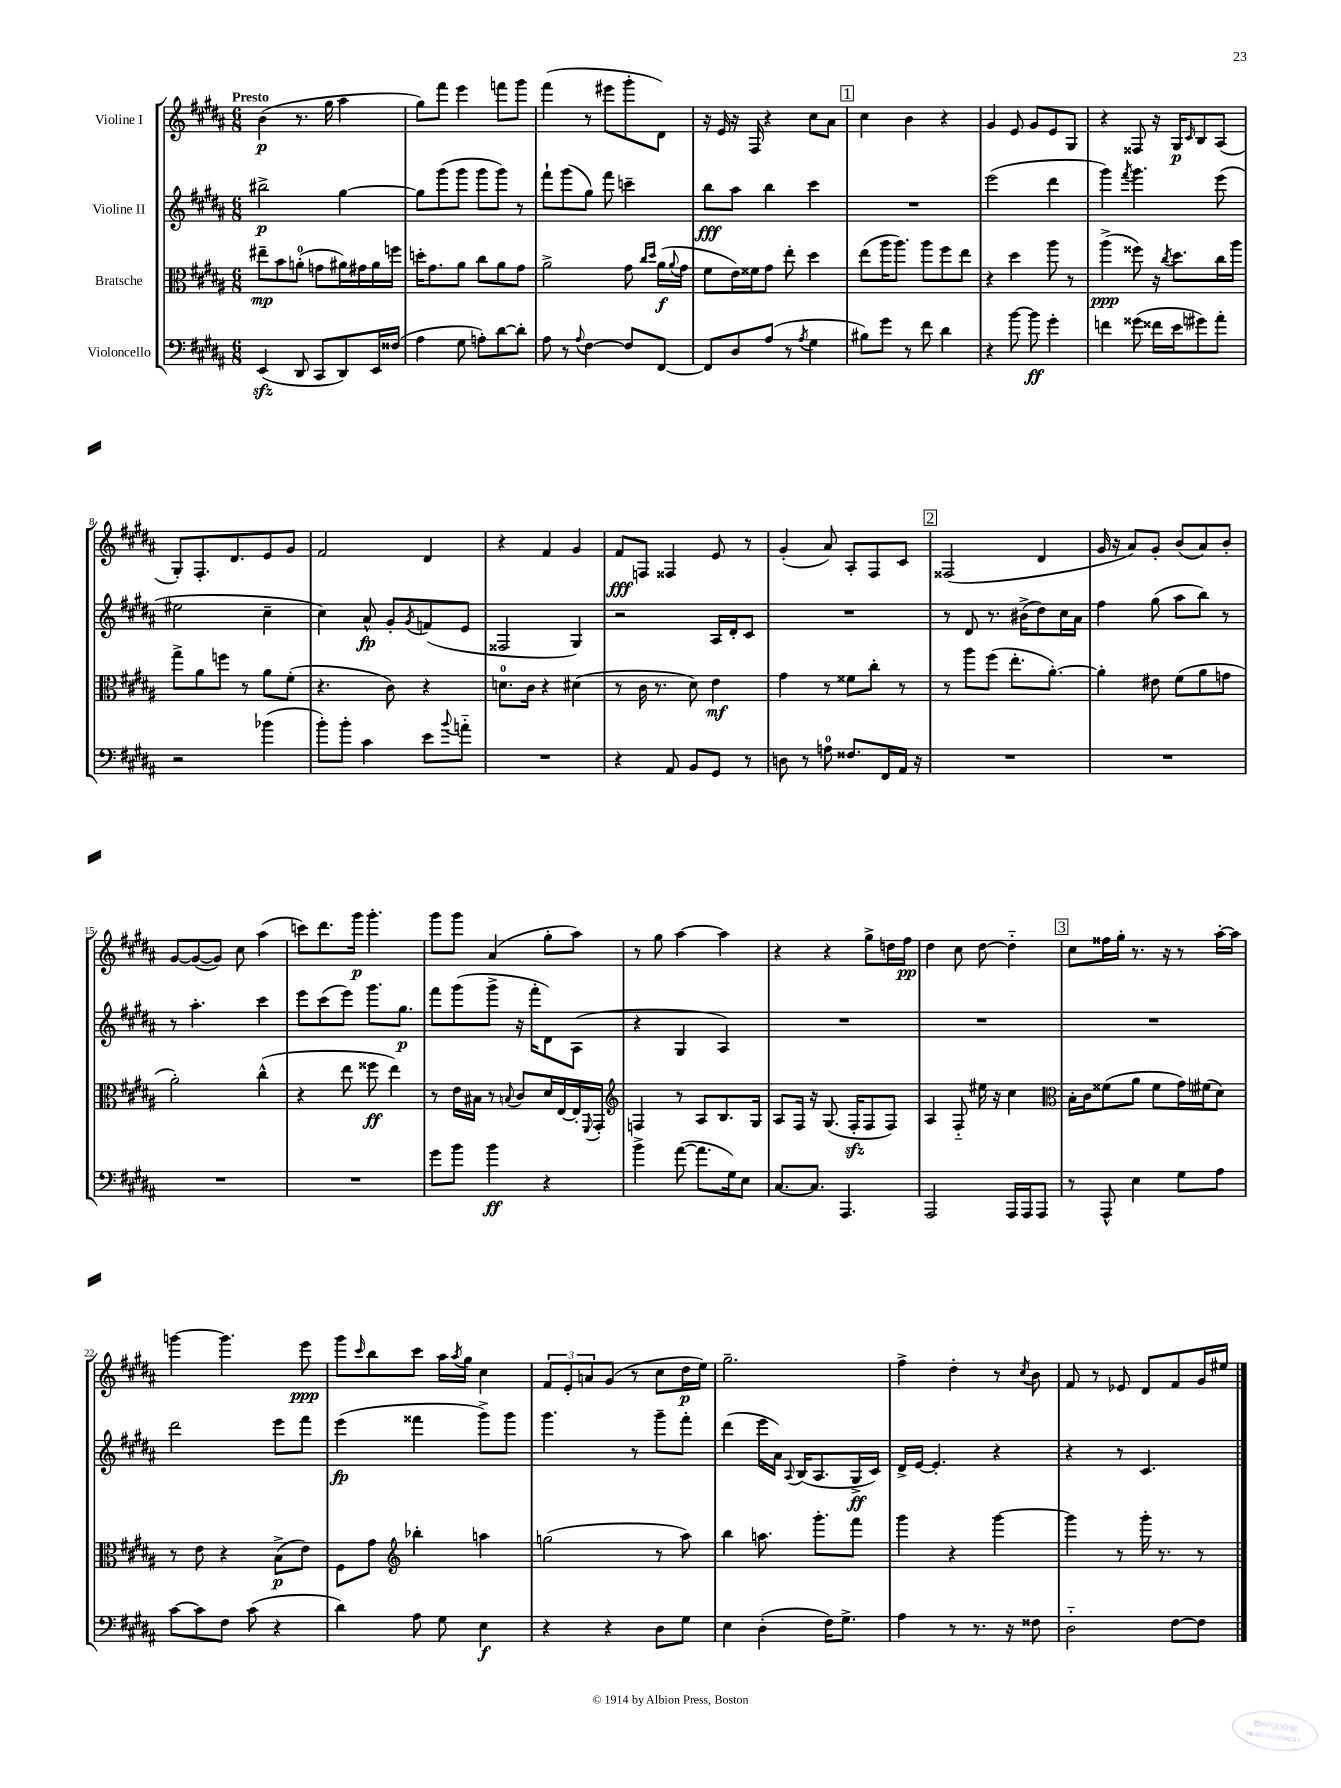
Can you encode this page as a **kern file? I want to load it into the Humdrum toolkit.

**kern	**dynam	**kern	**dynam	**kern	**dynam	**kern	**dynam
*part4	*part4	*part3	*part3	*part2	*part2	*part1	*part1
*staff4	*staff4	*staff3	*staff3	*staff2	*staff2	*staff1	*staff1
*I"Violoncello	*	*I"Bratsche	*	*I"Violine II	*	*I"Violine I	*
*clefF4	*	*clefC3	*	*clefG2	*	*clefG2	*
*k[f#c#g#d#a#]	*	*k[f#c#g#d#a#]	*	*k[f#c#g#d#a#]	*	*k[f#c#g#d#a#]	*
*M6/8	*	*M6/8	*	*M6/8	*	*M6/8	*
=1	=1	=1	=1	=1	=1	=1	=1
!	!	!	!	!	!	!LO:TX:a:B:t=Presto	!
(4EEzz/	.	8ee#X~\L	mp	2bb#X^\	p	(4b\	p
.	.	8b\	.	.	.	.	.
8DD#/	.	(8an'\J	.	.	.	8.r	.
8CC#/L	.	8gn\L	.	.	.	.	.
.	.	.	.	.	.	16gg#\	.
8DD#/)	.	16a#X\L)	.	[4gg#\	.	4aa#\	.
.	.	16g#X\	.	.	.	.	.
16EE/L	.	16a#\	.	.	.	.	.
(16F##X/JJ	.	16ffn\JJ	.	.	.	.	.
=2	=2	=2	=2	=2	=2	=2	=2
4A#\	.	16ddn'\KL	.	8gg#\L]	.	8gg#\L)	.
.	.	8.g#\	.	.	.	.	.
.	.	.	.	(8ggg#\	.	8fff#\J	.
8G#\	.	8a#\J	.	8ggg#\J	.	4eee\	.
8An'\L)	.	8cc#\L	.	8ggg#\L	.	.	.
[8d#\	.	8a#\	.	8ggg#\J)	.	8fffn\L	.
8d#'\J]	.	8g#\J	.	8r	.	8ggg#\J	.
=3	=3	=3	=3	=3	=3	=3	=3
8A#\	.	2a#^\	.	8fff#`\L	.	(4fff#\	.
8r	.	.	.	(8ggg#\	.	.	.
8qqA#/	.	.	.	.	.	.	.
[4F#\	.	.	.	8gg#\J)	.	8r	.
.	.	.	.	8fff#\	.	8eee#X\L	.
8F#/L]	.	8g#\	.	4cccn~\	.	8ggg#'\	.
.	.	16qqcc#/LL	.	.	.	.	.
.	.	16qqdd#/JJ	.	.	.	.	.
[8FF#/J	.	(16a#\LL	f	.	.	8d#\J)	.
.	.	8qqa#/	.	.	.	.	.
.	.	16g#\JJ	.	.	.	.	.
=4	=4	=4	=4	=4	=4	=4	=4
8FF#/L]	.	8f#\L	.	8bb\L	fff	16r	.
.	.	.	.	.	.	16e/	.
8D#/	.	16e\L)	.	8aa#\J	.	16r	.
.	.	16f##X\J	.	.	.	16F#/	.
(8A#/J	.	8g#\J	.	4bb\	.	4r	.
8r	.	8ee'\	.	.	.	.	.
8qA#/	.	.	.	.	.	.	.
4G#\	.	4dd#\	.	4ccc#\	.	8cc#\L	.
.	.	.	.	.	.	8a#\J	.
!!LO:REH:place=s1:t=1
=5	=5	=5	=5	=5	=5	=5	=5
8B#X\L)	.	(8ee\L	.	2.r	.	4cc#\	.
8g#\J	.	16aa#\K	.	.	.	.	.
.	.	8.aa#\J)	.	.	.	.	.
8r	.	.	.	.	.	4b\	.
8f#\	.	8aa#\L	.	.	.	.	.
4d#\	.	8ff#\	.	.	.	4r	.
.	.	8ee\J	.	.	.	.	.
=6	=6	=6	=6	=6	=6	=6	=6
4r	.	4r	.	(2eee\	.	4g#/	.
[8b\	.	4dd#\	.	.	.	8e/	.
8b\]	ff	.	.	.	.	8g#/L	.
4g#'\	.	8aa#\	.	4ddd#\	.	8e/	.
.	.	8r	.	.	.	8G#/J	.
=7	=7	=7	=7	=7	=7	=7	=7
4fn\	.	(4aa#^\	ppp	4ggg#\)	.	4r	.
.	.	.	.	8qfff#/	.	.	.
(8g##X\	.	8ff##X\)	.	4.ggg#\	.	8F##X/	.
16f##X\LL	.	16r	.	.	.	16r	.
.	.	8qcc#/	.	.	.	.	.
16e\J	.	8.dd#\L	.	.	.	16G#/KL	p
.	.	.	.	.	.	16qqc#/	.
8g#X\)	.	.	.	.	.	8B/	.
8a#'\J	.	16cc#\L	.	(8eee\	.	(8A#/J	.
.	.	16aa#\JJ	.	.	.	.	.
!!LO:LB:g=z
=8	=8	=8	=8	=8	=8	=8	=8
2r	.	8gg#^\L	.	2ee#X\	.	8G#'/L)	.
.	.	8a#\	.	.	.	8.F#'/	.
.	.	8ffn\J	.	.	.	.	.
.	.	.	.	.	.	8.d#/	.
.	.	8r	.	.	.	.	.
(4b-X\	.	8a#\L	.	4cc#~\	.	8e/	.
.	.	(8f#'\J	.	.	.	8g#/J	.
=9	=9	=9	=9	=9	=9	=9	=9
8b'\L)	.	4.r	.	4cc#\)	.	2f#/	.
8b'\J	.	.	.	.	.	.	.
4c#\	.	.	.	8a#^^/	fp	.	.
.	.	8c#\)	.	8g#'/L	.	.	.
.	.	.	.	8qg#/	.	.	.
8e\L	.	4r	.	(8fn/	.	4d#/	.
8qqb/	.	.	.	.	.	.	.
8an\J	.	.	.	8e/J	.	.	.
=10	=10	=10	=10	=10	=10	=10	=10
2.r	.	8.dn\L	.	2F##X/	.	4r	.
.	.	16c#\Jk	.	.	.	.	.
.	.	4r	.	.	.	4f#/	.
.	.	(4d#X\	.	4G#/)	.	4g#/	.
=11	=11	=11	=11	=11	=11	=11	=11
4r	.	8r	.	2r	.	8f#/L	fff
.	.	16c#\	.	.	.	8Fn/J	.
.	.	8.r	.	.	.	.	.
8AA#/	.	.	.	.	.	4F##X/	.
8BB/L	.	8d#\)	.	.	.	.	.
8GG#/J	.	4e\	mf	16A#/LL	.	8e/	.
.	.	.	.	16d#'/J	.	.	.
8r	.	.	.	8c#/J	.	8r	.
=12	=12	=12	=12	=12	=12	=12	=12
8Dn\	.	4g#\	.	2.r	.	(4g#'/	.
8r	.	.	.	.	.	.	.
8An\	.	8r	.	.	.	8a#/)	.
8.F##X/L	.	8f##X\L	.	.	.	8A#'/L	.
.	.	8cc#'\J	.	.	.	8F#/	.
16FF#/L	.	.	.	.	.	.	.
16AA#/JJ	.	8r	.	.	.	8c#/J	.
16r	.	.	.	.	.	.	.
!!LO:REH:place=s1:t=2
=13	=13	=13	=13	=13	=13	=13	=13
2.r	.	8r	.	8r	.	(2F##X/	.
.	.	8aa#\L	.	8d#/	.	.	.
.	.	(8ff#\J	.	8.r	.	.	.
.	.	8.ee'\L	.	.	.	.	.
.	.	.	.	(16b#X^\KL	.	.	.
.	.	.	.	8dd#\)	.	4d#/	.
.	.	[8.a#'\J)	.	.	.	.	.
.	.	.	.	16cc#\L	.	.	.
.	.	.	.	16a#\JJ	.	.	.
=14	=14	=14	=14	=14	=14	=14	=14
2.r	.	4a#'\]	.	4ff#\	.	16g#/	.
.	.	.	.	.	.	16r	.
.	.	.	.	.	.	8a#/L)	.
.	.	8e#X\	.	(8gg#\	.	8g#'/J	.
.	.	(8f#\L	.	8aa#\L	.	(8b/L	.
.	.	8a#\	.	8bb\J)	.	8a#/)	.
.	.	8gn\J	.	8r	.	8b'/J	.
!!LO:LB:g=z
=15	=15	=15	=15	=15	=15	=15	=15
2.r	.	2a#'\)	.	8r	.	[8g#/L	.
.	.	.	.	4.aa#'\	.	(8g#/_	.
.	.	.	.	.	.	8g#/J])	.
.	.	.	.	.	.	8cc#\	.
.	.	(4cc#^^\	.	4ccc#\	.	(4aa#\	.
=16	=16	=16	=16	=16	=16	=16	=16
2.r	.	4r	.	8eee\L	.	8cccn\L)	.
.	.	.	.	(8ccc#\	.	8.ddd#\	.
.	.	8ee\	.	8eee\J)	.	.	.
.	.	.	.	.	.	16ggg#\Jk	p
.	.	8ff##X\	ff	8.ggg#\L	.	4.ggg#'\	.
.	.	4ee\)	.	.	.	.	.
.	.	.	.	8.gg#\J	p	.	.
=17	=17	=17	=17	=17	=17	=17	=17
8g#\L	.	8r	.	8fff#\L	.	8ggg#\L	.
8b\J	.	16e\LL	.	(8ggg#\	.	8ggg#\J	.
.	.	16B#X\JJ	.	.	.	.	.
4b\	ff	8r	.	8ggg#^\J	.	(4a#/	.
.	.	8qqBn/	.	.	.	.	.
.	.	8c#/L	.	16r	.	.	.
.	.	.	.	16fff#'\KL	.	.	.
4r	.	16d#/L	.	8d#\)	.	8gg#'\L	.
.	.	[16E/	.	.	.	.	.
.	.	16E'/]	.	(8A#\J	.	8aa#\J)	.
.	.	8qqFF#/	.	.	.	.	.
.	.	16GG#'/JJ	.	.	.	.	.
=18	=18	=18	=18	=18	=18	=18	=18
*	*	*clefG2	*	*	*	*	*
4b^\	.	4Fn/	.	4r	.	8r	.
.	.	.	.	.	.	8gg#\	.
([8a#\	.	8r	.	4G#/	.	[4aa#\	.
8.a#\L]	.	8A#/L	.	.	.	.	.
.	.	8.B/	.	4A#/)	.	4aa#\]	.
16G#\k)	.	.	.	.	.	.	.
8E\J	.	.	.	.	.	.	.
.	.	16G#/Jk	.	.	.	.	.
=19	=19	=19	=19	=19	=19	=19	=19
[8.C#/L	.	8A#/L	.	2.r	.	4r	.
.	.	16F#/Jk	.	.	.	.	.
8.C#/J]	.	16r	.	.	.	.	.
.	.	(8.G#/	.	.	.	4r	.
4.AAA#/	.	.	.	.	.	.	.
.	.	16F#zz'/KL	.	.	.	.	.
.	.	8F#/	.	.	.	8gg#^\L	.
.	.	8F#/J)	.	.	.	16ddn\L	.
.	.	.	.	.	.	16ff#\JJ	pp
=20	=20	=20	=20	=20	=20	=20	=20
2AAA#/	.	4A#/	.	2.r	.	4dd#\	.
.	.	8F#/	.	.	.	8cc#\	.
.	.	16ee#X\	.	.	.	[8dd#\	.
.	.	16r	.	.	.	.	.
16AAA#/LL	.	4cc#\	.	.	.	4dd#\]	.
16AAA#/J	.	.	.	.	.	.	.
8AAA#/J	.	.	.	.	.	.	.
!!LO:REH:place=s1:t=3
=21	=21	=21	=21	=21	=21	=21	=21
*	*	*clefC3	*	*	*	*	*
8r	.	16B'\LL	.	2.r	.	8cc#\L	.
.	.	16c#\J	.	.	.	.	.
8AAA#^^/	.	(8f##X\	.	.	.	16ff##X\L	.
.	.	.	.	.	.	16gg#'\JJ	.
4E\	.	8a#\J	.	.	.	8.r	.
.	.	8f##\L	.	.	.	.	.
.	.	.	.	.	.	16r	.
8G#\L	.	16g#\L)	.	.	.	8r	.
.	.	(16f#X\J	.	.	.	.	.
8A#\J	.	8d#\J)	.	.	.	[16aa#'\LL	.
.	.	.	.	.	.	16aa#\JJ]	.
!!LO:LB:g=z
=22	=22	=22	=22	=22	=22	=22	=22
[8c#\L	.	8r	.	2ddd#\	.	[4gggn\	.
8c#\]	.	8e\	.	.	.	.	.
8F#\J	.	4r	.	.	.	4.ggg\]	.
(8c#\	.	.	.	.	.	.	.
4r	.	(8B^\L	p	8eee\L	.	.	.
.	.	8e\J)	.	8fff#\J	.	8eee\	ppp
=23	=23	=23	=23	=23	=23	=23	=23
4d#\)	.	8F#\L	.	(4eee\	fp	8ggg#\L	.
.	.	.	.	.	.	16qqccc#/	.
.	.	8g#\J	.	.	.	8bb\	.
*	*	*clefG2	*	*	*	*	*
8A#\	.	4bb-X'\	.	4fff##X\	.	8ccc#\J	.
8G#\	.	.	.	.	.	16aa#\LL	.
.	.	.	.	.	.	8qaa#/	.
.	.	.	.	.	.	16gg#\JJ	.
4E\	f	4aan\	.	8ggg#^\L)	.	4cc#\	.
.	.	.	.	8ggg#\J	.	.	.
=24	=24	=24	=24	=24	=24	=24	=24
4r	.	(2ggn\	.	4.ggg#\	.	12f#/L	.
.	.	.	.	.	.	12e'/	.
.	.	.	.	.	.	12an/	.
4r	.	.	.	.	.	(8g#/J	.
.	.	.	.	8r	.	8r	.
8D#\L	.	8r	.	8ggg#~\L	.	8cc#\L	.
8G#\J	.	8aa#\)	.	8fff#'\J	.	16dd#\L	p
.	.	.	.	.	.	16ee\JJ)	.
=25	=25	=25	=25	=25	=25	=25	=25
4E\	.	4bb\	.	(4ddd#\	.	2.gg#~\	.
(4D#'\	.	8.aan\	.	16eee\LL	.	.	.
.	.	.	.	16a#\JJ)	.	.	.
.	.	.	.	8qqA#/	.	.	.
.	.	.	.	(16B/KL	.	.	.
.	.	8.ggg#'\L	.	8.A#/	.	.	.
16F#\KL)	.	.	.	.	.	.	.
8.G#^\J	.	.	.	.	.	.	.
.	.	8fff#\J	.	16G#^/L	ff	.	.
.	.	.	.	16c#/JJ)	.	.	.
=26	=26	=26	=26	=26	=26	=26	=26
4A#\	.	4ggg#\	.	16d#^/LL	.	4ff#^\	.
.	.	.	.	[16e/JJ	.	.	.
.	.	.	.	4.e'/]	.	.	.
8r	.	4r	.	.	.	4dd#'\	.
8.r	.	.	.	.	.	.	.
.	.	[4ggg#\	.	4r	.	8r	.
16r	.	.	.	.	.	.	.
.	.	.	.	.	.	8qcc#/	.
8F##X\	.	.	.	.	.	8b\	.
=27	=27	=27	=27	=27	=27	=27	=27
2D#\	.	4ggg#\]	.	4r	.	8f#/	.
.	.	.	.	.	.	8r	.
.	.	8r	.	8r	.	8e-X/	.
.	.	16ggg#'\	.	4.c#/	.	8d#/L	.
.	.	8.r	.	.	.	.	.
[8F#\L	.	.	.	.	.	8f#/	.
8F#\J]	.	8r	.	.	.	16g#/L	.
.	.	.	.	.	.	16ee#X/JJ	.
==	==	==	==	==	==	==	==
*-	*-	*-	*-	*-	*-	*-	*-
